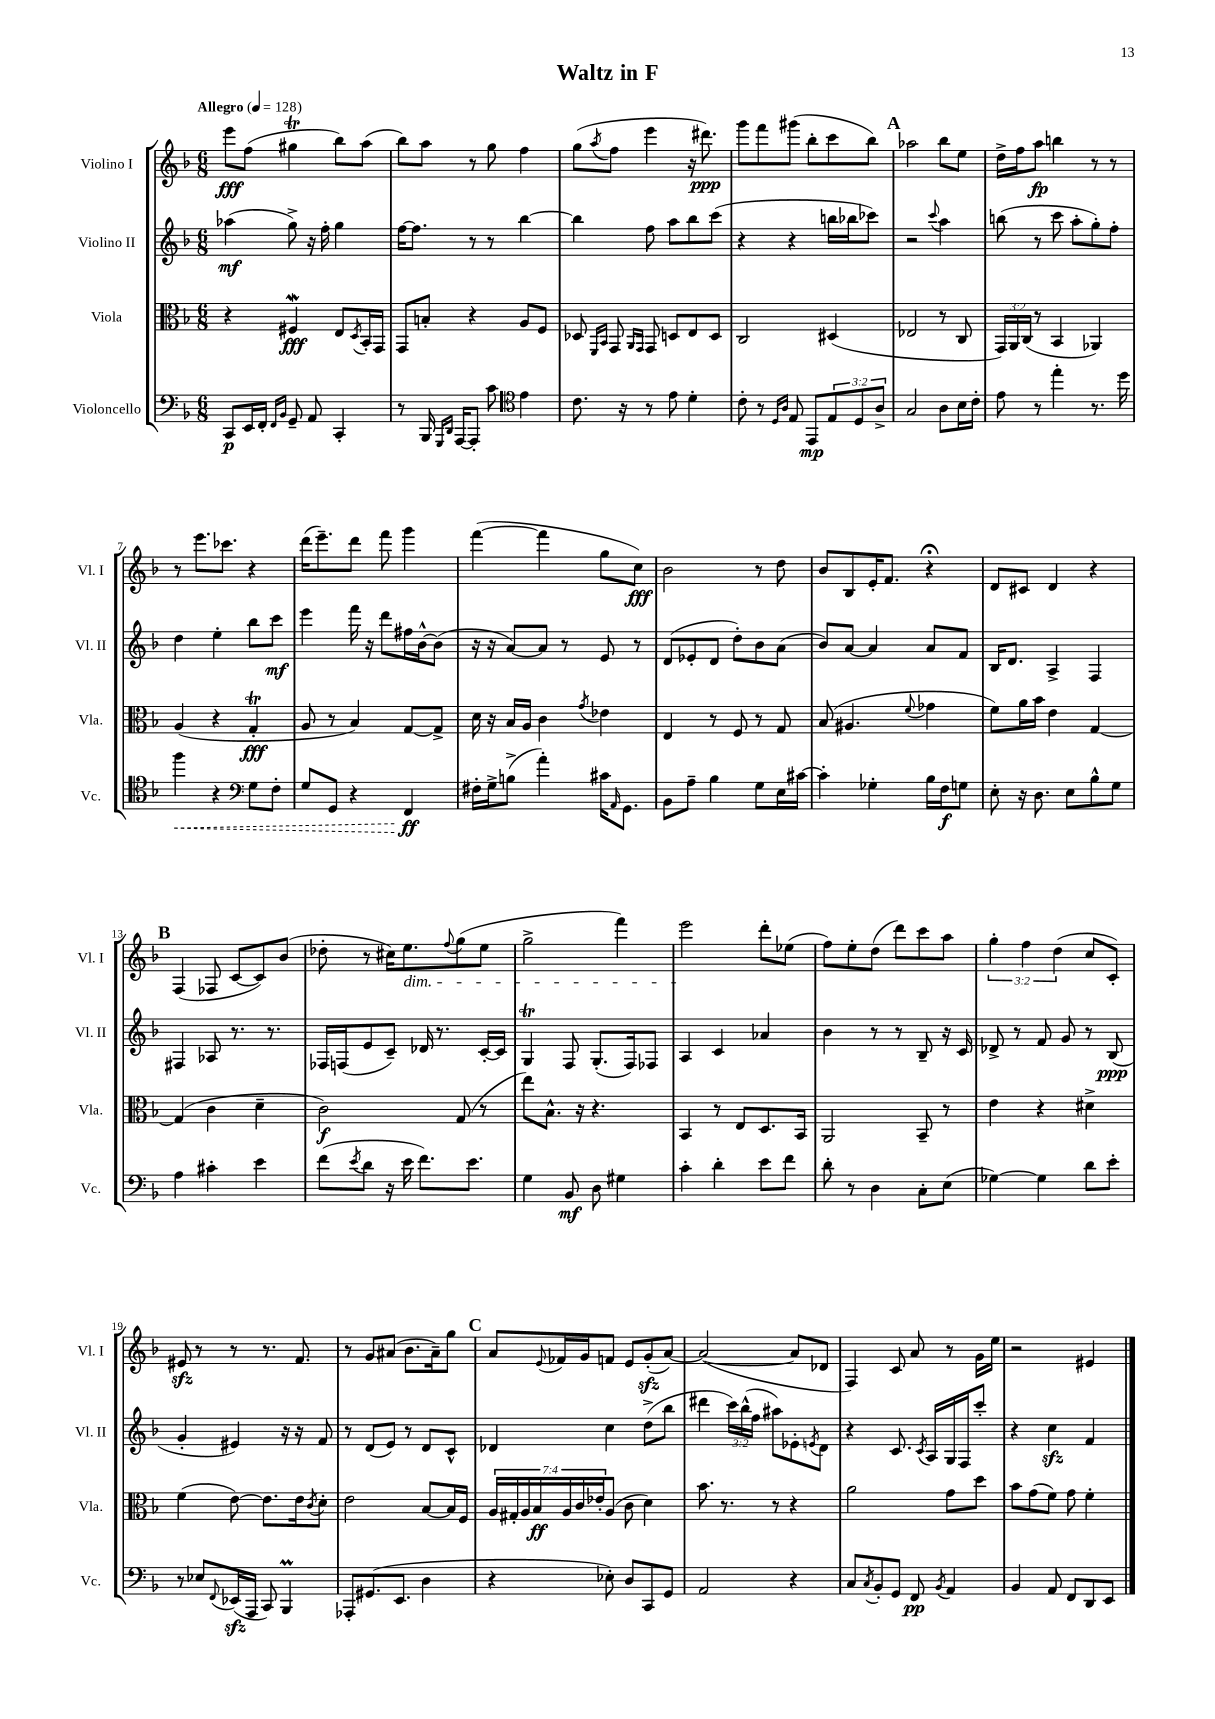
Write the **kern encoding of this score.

**kern	**kern	**kern	**kern
*staff4	*staff3	*staff2	*staff1
*clefF4	*clefC3	*clefG2	*clefG2
*k[b-]	*k[b-]	*k[b-]	*k[b-]
*M6/8	*M6/8	*M6/8	*M6/8
*MM128	*MM128	*MM128	*MM128
8CC/L	4r	(4aa-\	8eee\L
16EE/L	.	.	(8ff\J
16FF'/JJ	.	.	.
16qqFF/LL	.	.	.
16qqBB-/JJ	.	.	.
8GG~/	4F#/	8gg^\)	4gg#\
8AA/	.	16r	.
.	.	16ff'\	.
4CC'/	8E/L	4gg\	8bb-\L)
.	8qD/	.	.
.	16BB-'/L	.	(8aa\J
.	16GG/JJ	.	.
=	=	=	=
8r	8GG/L	[16ff\LK	8bb-\L)
.	.	8.ff\]J	.
16BBB-/	8B'/J	.	8aa\J
16qqGGG/LL	.	.	.
16qqDD/JJ	.	.	.
[16AAA/LK	.	.	.
8AAA'/]J	4r	8r	8r
8c\	.	8r	8gg\
*clefC4	*	*	*
4e\	8A/L	[4bb-\	4ff\
.	8F/J	.	.
=	=	=	=
8.c\	8D-/	4bb-\]	(8gg\L
.	16qqFF/LL	.	.
.	16qqBB-/JJ	.	8qaa/
.	8GG/	.	8ff\J
16r	.	.	.
.	16qqAA/LL	.	.
.	16qqGG/JJ	.	.
8r	8GG/	8ff\	4eee\
8e\	8D/L	8aa\L	.
4d'\	8E/	8bb-\	16r
.	.	.	8.ddd#\)
.	8D/J	(8ccc\J	.
=	=	=	=
8c'\	2C/	4r	8ggg\L
8r	.	.	8fff\
16qqD/LL	.	.	.
16qqA/JJ	.	.	.
8E/	.	4r	(8ggg#\J
8EE/L	.	.	8bb-'\L
12E/	(4D#/	16bb\LL	8ccc\
.	.	16bb-\J	.
12D/	.	.	.
.	.	8ccc-\J)	8bb-\J)
12A^/J	.	.	.
=	=	=	=
2G/	2E-/	2r	2aa-\
.	.	8qqccc/	.
8A\L	8r	4aa\	8bb-\L
16B-\L	8C/	.	8ee\J
16c'\JJ	.	.	.
=	=	=	=
8e\	24GG/LL)	(8bb\	16dd^\LL
.	24AA/	.	.
.	.	.	16ff\J
.	(24C/JJ	.	.
8r	8r	8r	8aa\J
4ee'\	4BB-/	8ccc\	4bb\
.	.	8aa'\L	.
8.r	4AA-/)	8gg'\)	8r
.	.	8ff'\J	8r
16dd\	.	.	.
=	=	=	=
4ff\	(4A/	4dd\	8r
.	.	.	8.eee\L
4r	4r	4ee'\	.
.	.	.	8.ccc-\J
*clefF4	*	*	*
8G\L	4G'/	8bb-\L	4r
8F'\J	.	8ccc\J	.
=	=	=	=
8G/L	8A/	4eee\	(16ddd\LK
.	.	.	8.eee~\)
8GG/J	8r	.	.
4r	4B-/)	16fff\	8ddd\J
.	.	16r	.
.	.	8ddd\L	8fff\
4FF/	[8G/L	16ff#\L	4ggg\
.	.	[16b-^^\J	.
.	8G^/]J	(8b-\]J	.
=	=	=	=
16F#'\LL	16d\	16r	([4fff\
16G^\J	16r	16r	.
(8B^\J	16B-/LL	[8a/L)	.
.	16A/JJ	.	.
4a'\)	4c\	8a/]J	4fff\]
.	.	8r	.
.	8qg/	.	.
16c#\LK	4e-\	8e/	8gg\L
16qqAA/	.	.	.
8.GG\J	.	.	.
.	.	8r	8cc\J)
=	=	=	=
8BB-\L	4E/	(8d/L	2b-\
8A~\J	.	8e-'/	.
4B-\	8r	8d/J	.
.	8F/	8dd'\L)	.
8G\L	8r	8b-\	8r
16E\L	8G/	(8a\J	8dd\
[16c#\JJ	.	.	.
=	=	=	=
4c#'\]	(8B-/	8b-/L)	8b-/L
.	4.A#/	[8a/J	8B-/
4G-'\	.	4a/]	16e'/K
.	.	.	8.f/J
.	8qqf/	.	.
16B-\LL	4g-\	8a/L	4r;
16F\J	.	.	.
8G\J	.	8f/J	.
=	=	=	=
8E'\	8f\L)	16B-/LK	8d/L
.	.	8.d/J	.
16r	16a\L	.	8c#/J
8.D\	16b-\JJ	.	.
.	4e\	4A^/	4d/
8E\L	.	.	.
8B-^^\	[4G/	4F/	4r
8G\J	.	.	.
=	=	=	=
4A\	(4G/]	4F#/	(4F/
4c#'\	4c\	8A-/	8F-/
.	.	8.r	[8c/L
4e\	4d~\	.	8c/])
.	.	8.r	.
.	.	.	(8b-/J
=	=	=	=
(8f\L	2c\)	16F-/LL	8dd-'\
.	.	(16F/J	.
8qe/	.	.	.
8d\J	.	8e/	8r
16r	.	8c~/J)	16cc#\LK)
16e\	.	.	8.ee\
8.f\L)	.	16d-/	.
.	.	8.r	.
.	.	.	8qqff/
.	(8G/	.	(8gg\
8.e\J	.	.	.
.	8r	[16c'/LL	8ee\J
.	.	16c/]JJ	.
=	=	=	=
4G\	8ee\L)	4G/	2gg^\
.	8.B-^^\J	.	.
8BB-/	.	8F/	.
.	16r	.	.
8D\	4.r	(8.G'/L	.
4G#\	.	.	4fff\)
.	.	16F/k)	.
.	.	8F-/J	.
=	=	=	=
4c'\	4BB-/	4A/	2eee\
4d'\	8r	4c/	.
.	8E/L	.	.
8e\L	8.D/	4a-/	8ddd'\L
8f\J	.	.	(8ee-\J
.	16BB-/Jk	.	.
=	=	=	=
8d'\	2AA/	4b-\	8ff\L)
8r	.	.	8ee'\
4D\	.	8r	(8dd\J
.	.	8r	8ddd\L)
8C'\L	8BB-~/	8B-~/	8ccc\
(8E\J	8r	16r	8aa\J
.	.	16c/	.
=	=	=	=
[4G-\)	4e\	8d-^/	6gg'\
.	.	8r	.
.	.	.	6ff\
4G-\]	4r	8f/	.
.	.	.	(6dd\
.	.	8g/	.
8d\L	4d#^\	8r	8cc/L
8e'\J	.	(8B-/	8c'/J)
=	=	=	=
8r	(4f\	4g'/	8e#/
8E-/L	.	.	8r
8qqFF/	.	.	.
(16EE-/L	[8e\)	4e#/)	8r
16AAA/JJ	.	.	.
8CC/)	8.e\]L	.	8.r
4BBB-/	.	16r	.
.	16e\k	16r	8.f/
.	8qc/	.	.
.	8d'\J	8f/	.
=	=	=	=
8AAA-'/L	2e\	8r	8r
(8.GG#/	.	(8d/L	8g/L
.	.	8e/J)	(8a#/J
8.EE/J	.	.	.
.	.	8r	8.b-\L
4D\	[8B-/L	8d/L	.
.	.	.	16a#~\k)
.	16B-/]L	8c^^/J	8gg\J
.	16F/JJ	.	.
=	=	=	=
4r	28A/LL	4d-/	8a/L
.	28G#'/	.	.
.	28A/	.	.
.	28B-/	.	.
.	.	.	8qqe/
.	.	.	16f-/L
.	28A/	.	.
.	28c/	.	.
.	.	.	16g/J
.	28e-'/J	.	.
8E-'\)	(8A/J	4cc\	8f/J
8D/L	8c\	.	8e/L
8CC/	4d\)	(8dd^\L	(8g'/
8GG/J	.	8bb-\J	[8a/J)
=	=	=	=
2AA/	8.b-\	4ddd#\	(2a/_
.	8.r	.	.
.	.	24ccc\LL)	.
.	.	(24bb-^^\	.
.	.	24ff\JJ	.
.	8r	8aa#\L)	.
4r	4r	8e-'\	8a/]L
.	.	8qe/	.
.	.	8d\J	8d-/J
=	=	=	=
8C/L	2a\	4r	4F/)
8qC/	.	.	.
8BB-'/	.	.	.
8GG/J	.	8.c/	8c/
8FF/	.	.	8a/
.	.	8qc/	.
.	.	16A/LL	.
8qBB-/	.	.	.
4AA/	8g\L	16G/	8r
.	.	16F/J	.
.	8dd\J	8ccc'/J	16g\LL
.	.	.	16ee\JJ
=	=	=	=
4BB-/	8b-\L	4r	2r
.	(8g\	.	.
8AA/	8f\J)	4cc\	.
8FF/L	8g\	.	.
8DD/	4f'\	4f/	4e#/
8EE/J	.	.	.
==	==	==	==
*-	*-	*-	*-
